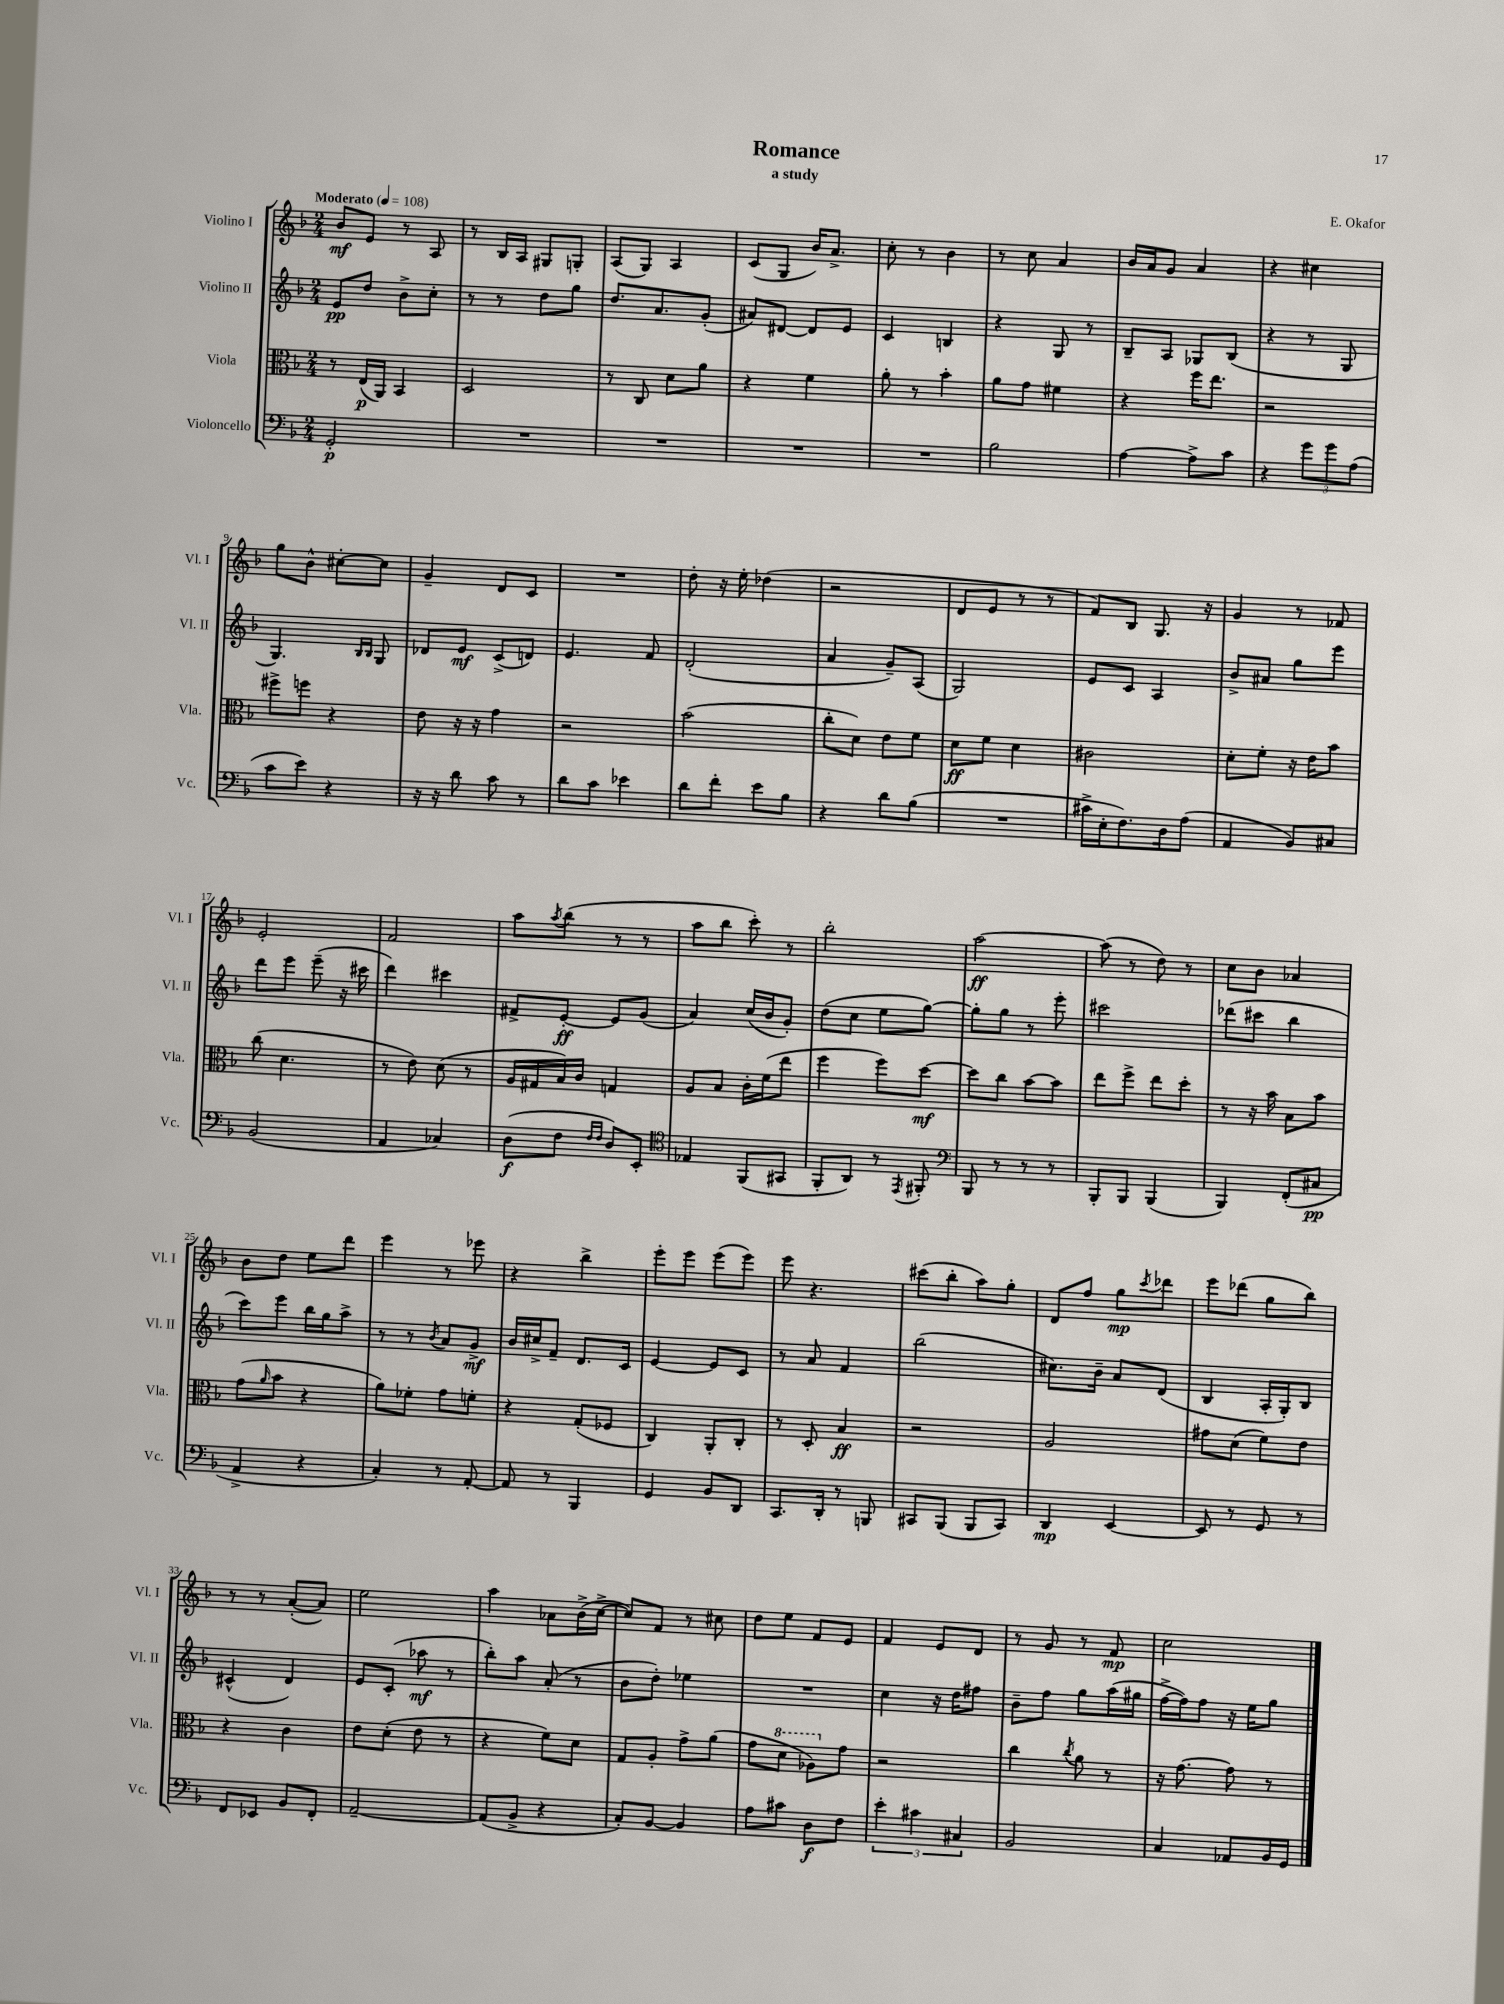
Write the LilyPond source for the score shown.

\header { title = "Romance" composer = "E. Okafor" subtitle = "a study" }
<<
\new StaffGroup <<
\new Staff = "s0" \with { instrumentName = "Violino I" shortInstrumentName = "Vl. I" } {
    \clef treble \key f \major \numericTimeSignature \time 2/4 \tempo "Moderato" 4 = 108
    bes'8\mf e'8 r8 a8 |
    r8 bes16 a16 gis8 g8-. |
    a8( g8) a4 |
    c'8( g8 bes'16) a'8.-> |
    c''8-. r8 bes'4 |
    r8 c''8 a'4 |
    bes'16 a'16 g'8 a'4 |
    r4 cis''4 |
    g''8 bes'8-^ cis''8~-. cis''8 |
    g'4-- d'8 c'8 |
    R2 |
    d''8-. r16 e''16-. des''4( |
    r2 |
    d'8 e'8 r8 r8 |
    f'8) bes8 g8. r16 |
    g'4 r8 fes'8 |
    e'2-. |
    f'2 |
    a''8 \acciaccatura { a''8 } bes''8( r8 r8 |
    a''8 bes''8 c'''8-.) r8 |
    bes''2-. |
    a''2~\ff |
    a''8( r8 d''8) r8 |
    c''8 bes'8 aes'4 |
    bes'8 d''8 e''8 d'''8 |
    e'''4 r8 ees'''8 |
    r4 bes''4-> |
    e'''8-. e'''8 e'''8( e'''8) |
    e'''8 r4. |
    cis'''8( bes''8-. a''8) g''8-. |
    d'8 f''8 g''8\mp \acciaccatura { c'''8 } des'''8 |
    e'''8 des'''8( g''8 bes''8) |
    r8 r8 a'8~-.( a'8) |
    e''2 |
    a''4 aes'8 bes'16->( c''16~-> |
    c''8) f'8 r8 cis''8 |
    d''8 e''8 f'8 e'8 |
    f'4 e'8 d'8 |
    r8 g'8 r8 f'8\mp |
    c''2 \bar "|." |
}
\new Staff = "s1" \with { instrumentName = "Violino II" shortInstrumentName = "Vl. II" } {
    \clef treble \key f \major \numericTimeSignature \time 2/4
    e'8\pp d''8 bes'8-> c''8-. |
    r8 r8 d''8 g''8 |
    d''8. a'8. g'8-.( |
    ais'8) dis'8~ dis'8 e'8 |
    c'4 b4 |
    r4 g8 r8 |
    bes8-- a8 ges8 bes8( |
    r4 r8 g8 |
    g4.) \grace { bes16 bes16 } g8 |
    des'8 e'8\mf c'8->( d'8) |
    e'4. f'8 |
    d'2-.( |
    a'4 g'8--) a8( |
    g2) |
    e'8 c'8 a4 |
    bes'8-> ais'8 g''8 e'''8 |
    d'''8 e'''8 e'''8--( r16 cis'''16 |
    d'''4) cis'''4 |
    fis'8-> e'8~-.\ff e'8 g'8( |
    a'4) c''16( bes'16 g'8-.) |
    d''8( c''8 e''8 g''8~) |
    g''8-. g''8 r8 e'''8-. |
    cis'''2 |
    des'''8( cis'''8 bes''4 |
    c'''8) e'''8 bes''16 g''16 a''8-> |
    r8 r8 \acciaccatura { bes'8 } a'8 g'8->\mf |
    bes'16 cis''16-> f'8-- d'8. c'16 |
    e'4~ e'8 c'8 |
    r8 a'8 f'4 |
    bes''2( |
    cis''8.) bes'16-- a'8 d'8( |
    bes4 a16-. g16-.) bes8 |
    cis'4-^( d'4) |
    e'8 c'8-.( aes''8\mf r8 |
    bes''8-.) a''8 a'8-.( r8 |
    bes'8 d''8-.) ees''4 |
    R2 |
    c''4 r16 d''16 fis''8 |
    bes'8-- f''8 g''8 a''16( gis''16 |
    f''16~-> f''16) f''8 r16 e''16 g''8 \bar "|." |
}
\new Staff = "s2" \with { instrumentName = "Viola" shortInstrumentName = "Vla." } {
    \clef alto \key f \major \numericTimeSignature \time 2/4
    r8 e16\p( a,16) bes,4 |
    d2 |
    r8 c8 d'8 a'8 |
    r4 f'4 |
    a'8-. r8 bes'4-. |
    a'8 g'8 fis'4 |
    r4 f''16 e''8. |
    r2 |
    fis''8-> f''8 r4 |
    e'8 r16 r16 g'4 |
    r2 |
    bes'2( |
    c''8-. d'8) e'8 f'8 |
    d'8\ff f'8 d'4 |
    cis'2 |
    d'8-. f'8-. r16 e'16 bes'8 |
    c''8( d'4. |
    r8 e'8) d'8( r8 |
    a16 gis16 bes16) c'16 g4 |
    a8 bes8 c'16-. f'16( e''8 |
    f''4 f''8) d''8~\mf |
    d''8 c''8 bes'8~ bes'8 |
    e''8 f''8-> e''8 d''8-. |
    r8 r16 bes'16 bes8 bes'8 |
    g'8( \grace { a'16 } bes'8 r4 |
    a'8) fes'8-. g'8 f'8-. |
    r4 g8-.( fes8 |
    c4) a,8-. c8-. |
    r8 d8-. bes4\ff |
    r2 |
    a2 |
    gis'8 d'8( f'8) e'8 |
    r4 c'4 |
    e'8 d'8-.( e'8 r8 |
    r4 f'8) d'8 |
    g8 a8-. g'8-> a'8( |
    g'8 \ottava #1 d''8 aes'8) \ottava #0 g'8 |
    r2 |
    c''4 \acciaccatura { c''8 } a'8 r8 |
    r16 g'8.~ g'8 r8 \bar "|." |
}
\new Staff = "s3" \with { instrumentName = "Violoncello" shortInstrumentName = "Vc." } {
    \clef bass \key f \major \numericTimeSignature \time 2/4
    g,2-.\p |
    R2 |
    R2 |
    R2 |
    R2 |
    bes2 |
    a4~ a8-> c'8 |
    r4 \tuplet 3/2 { g'8 g'8 a8( } |
    c'8 e'8) r4 |
    r16 r16 d'8 c'8 r8 |
    d'8 c'8 ees'4 |
    d'8 f'8-. e'8 bes8 |
    r4 d'8 bes8( |
    R2 |
    cis'16-> e16-. f8.) d16 a8( |
    a,4 bes,8) cis8 |
    bes,2( |
    a,4 ces4) |
    d8\f( f8 \grace { f16 f16 } d8) e,8-. |
    \clef tenor ees4 f,8( gis,8 |
    f,8-. a,8) r8 \acciaccatura { e,8 } fis,8-. |
    \clef bass bes,,8 r8 r8 r8 |
    bes,,8-. bes,,8 bes,,4( |
    bes,,4) f,8-.( cis8\pp |
    a,4-> r4 |
    c4-.) r8 a,8~-. |
    a,8 r8 bes,,4 |
    g,4 bes,8 d,8 |
    c,8. d,16-. r8 b,,8 |
    cis,8 bes,,8( bes,,8 cis,8) |
    d,4\mp e,4~ |
    e,8 r8 g,8 r8 |
    f,8 ees,8 bes,8 f,8-. |
    a,2~-- |
    a,8( bes,8-> r4 |
    c8-.) bes,8~ bes,4 |
    a8 cis'8 d8\f f8 |
    \tuplet 3/2 { e'4-. cis'4 cis4 } |
    bes,2 |
    c4 aes,8 bes,16 g,16 \bar "|." |
}
>>
>>
